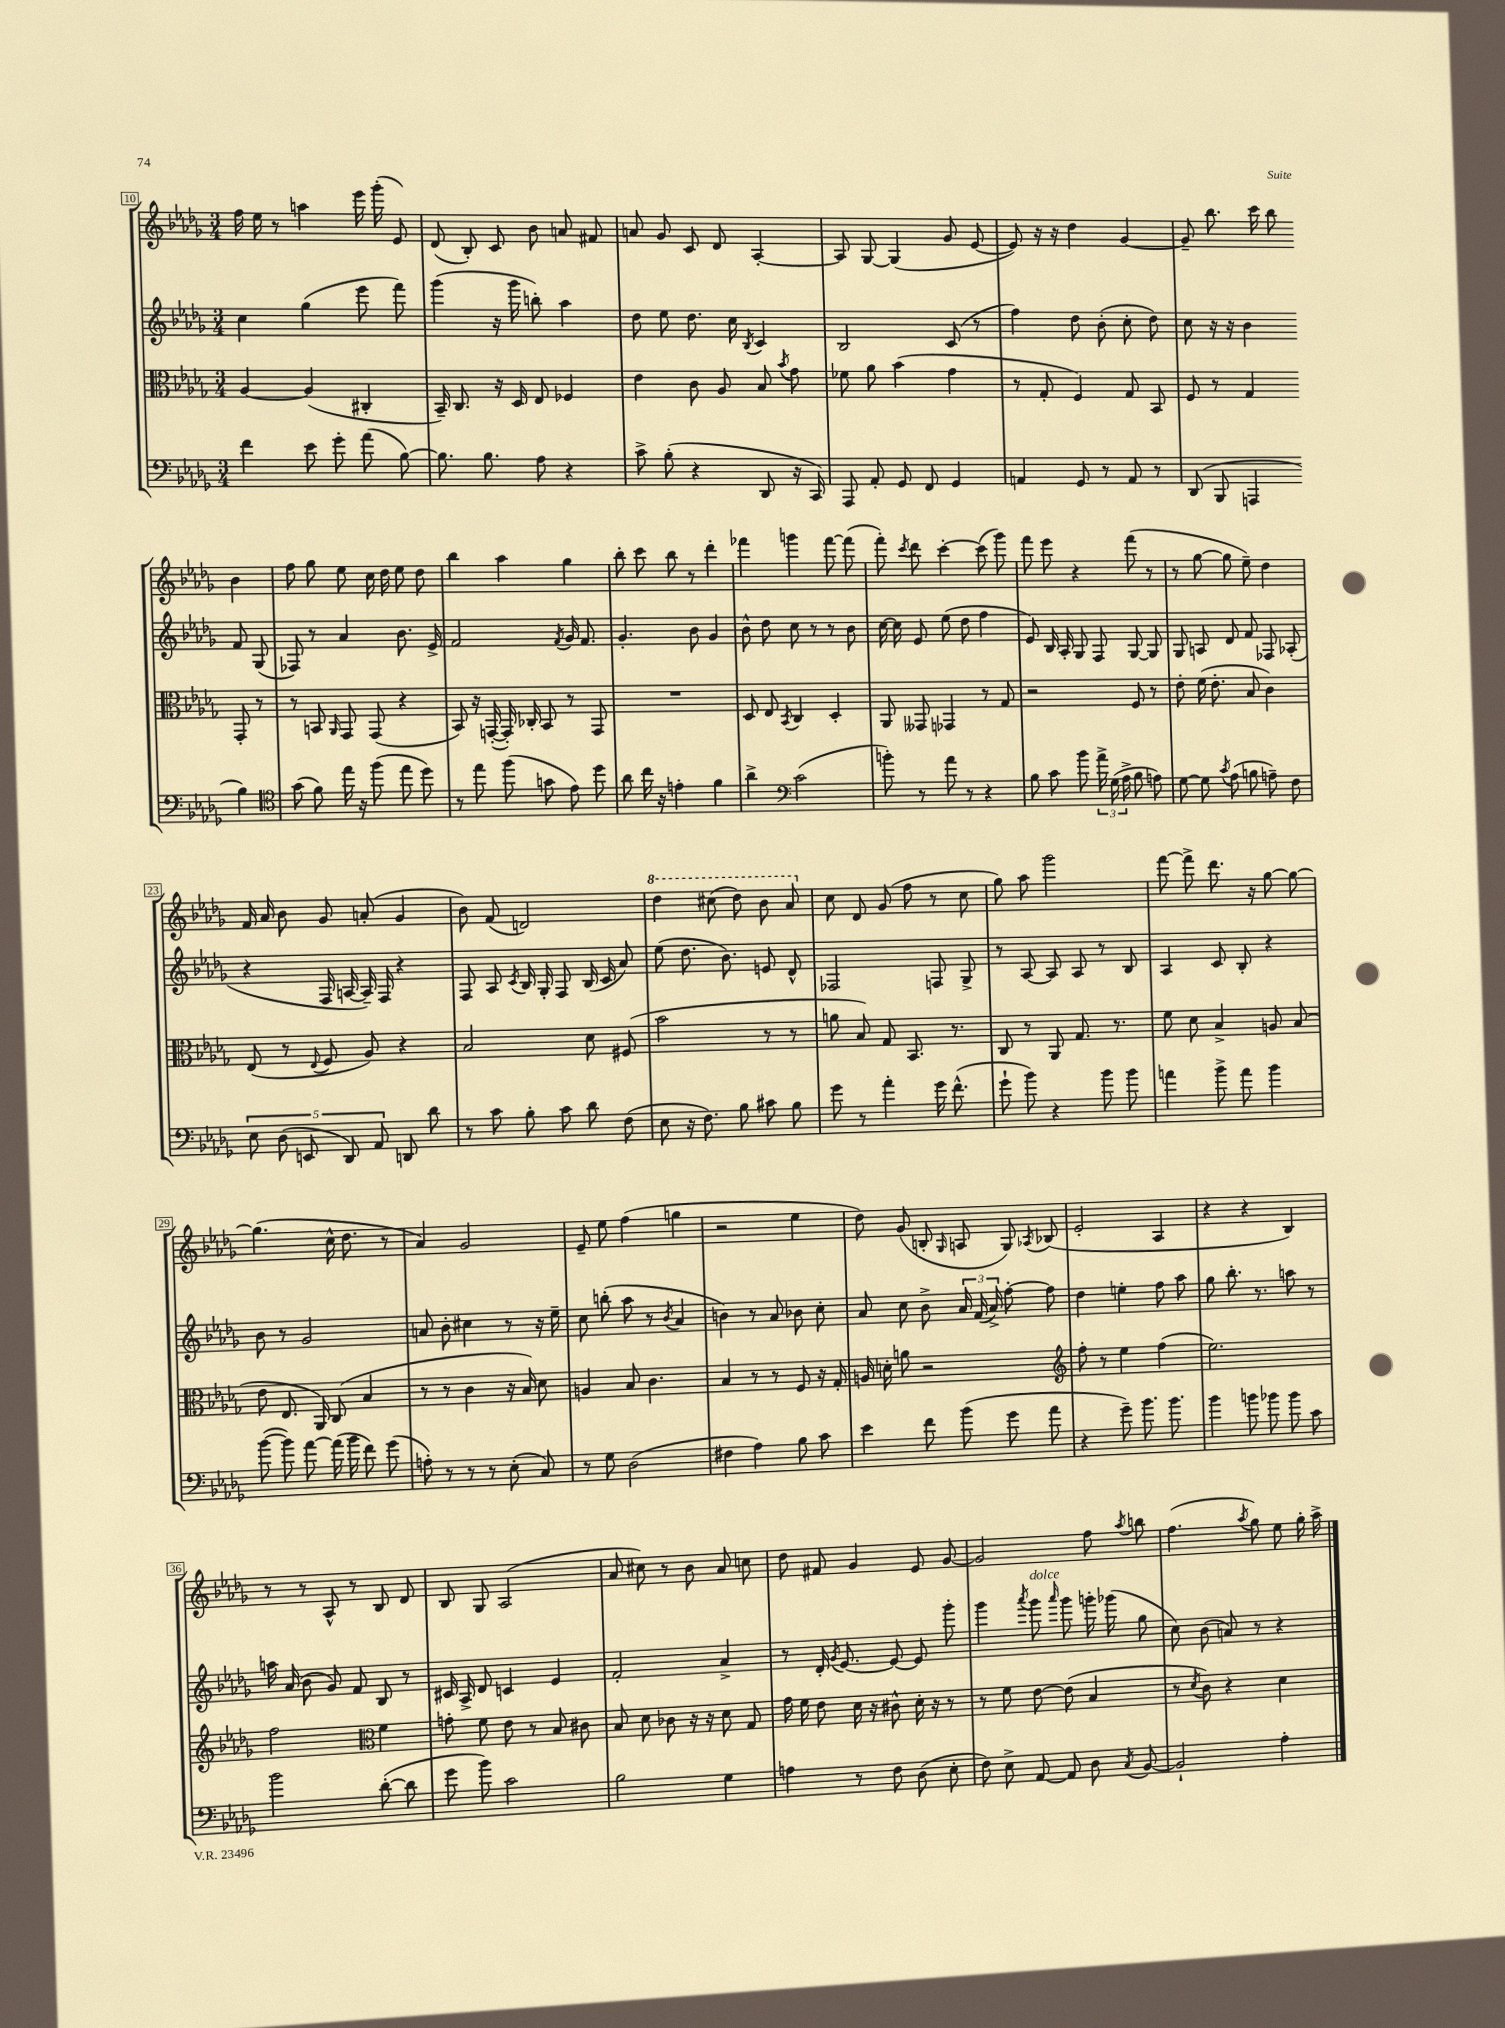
<<
\new StaffGroup <<
\new Staff = "s0" {
    \clef treble \key des \major \numericTimeSignature \time 3/4
    \autoBeamOff f''16 ees''16 r8 a''4 ees'''16 ges'''16-.( ees'8) |
    des'8( bes8-.) c'8 bes'8 a'8 fis'8 |
    a'8 ges'8 c'8 des'8 aes4~-. |
    aes8 ges8~ ges4( ges'8 ees'8~ |
    ees'8) r16 r16 des''4 ges'4~ |
    ges'8-- bes''8. c'''16 bes''8 bes'4 |
    f''8 ges''8 ees''8 c''16 des''16 ees''8 des''8 |
    bes''4 aes''4 ges''4 |
    bes''8-. c'''8 bes''8 r8 des'''4-. |
    fes'''4 g'''4 fes'''8~ fes'''8( |
    f'''8-.) \acciaccatura { c'''8 } des'''8 c'''4~-. c'''8( ges'''8) |
    f'''8 ees'''8 r4 f'''8( r8 |
    r8 ges''8~ ges''8 ees''8--) des''4 |
    f'16 aes'16 bes'8 ges'8 a'8-.( ges'4 |
    bes'8) f'8( d'2) |
    \ottava #1 des'''4 cis'''8( des'''8) bes''8 aes''8 \ottava #0 |
    c''8 des'8 ges'8( f''8 r8 c''8 |
    ges''8) aes''8 ges'''2 |
    f'''8~ f'''8-> des'''8. r16 ges''8~ ges''8~ |
    ges''4.( c''16-^ des''8. r8 |
    aes'4) ges'2 |
    ees'8-- ees''8 f''4( g''4 |
    r2 ees''4 |
    des''8) ges'8( b8-. \grace { ges16 } a8 ges8) \acciaccatura { aes8 } bes8( |
    ees'2-. aes4 |
    r4 r4 bes4) |
    r8 r8 aes8-^ r8 bes8 des'8 |
    bes8 ges8 aes2( |
    aes'8 cis''8) r8 bes'8 aes'8 c''8 |
    des''8 fis'8 ges'4 ees'8 ges'8~ |
    ges'2 f''8 \acciaccatura { aes''8 } b''8 |
    f''4.( \acciaccatura { aes''8 } ges''8) ees''8 ges''16-. aes''16-> \bar "|." |
}
\new Staff = "s1" {
    \clef treble \key des \major \numericTimeSignature \time 3/4
    \autoBeamOff c''4 ges''4( ees'''8 f'''8) |
    ges'''4( r16 ges'''16 b''8-.) aes''4 |
    des''8 ees''8 des''8. c''16 \acciaccatura { bes8 } c'4 |
    bes2 c'8( r8 |
    f''4) des''8 bes'8-.( c''8-. des''8) |
    c''8 r16 r16 bes'4 f'8 ges8( |
    fes8) r8 aes'4 bes'8. ees'16-> |
    f'2 \acciaccatura { f'8 } ges'16 f'8. |
    ges'4.-. bes'8 ges'4 |
    bes'8-^ des''8 c''8 r8 r8 bes'8 |
    c''16~ c''16 ees'8 ees''8( des''8 f''4 |
    ees'8) bes16 aes16-. ges8 f8 ges8~ ges8 |
    ges8 a8 des'8 f'8 fes8 aes8-.( |
    r4 f16 a16~ a16--) f16 r4 |
    f8 aes8 \acciaccatura { c'8 } bes16 ges16-. f8 bes16( c'16 aes'8) |
    ees''8( des''8. bes'8.) e'8 des'8-^ |
    fes2 f8 ges8-> |
    r8 aes8~ aes8 aes8 r8 bes8 |
    aes4 c'8 bes8-. r4 |
    bes'8 r8 ges'2 |
    a'8 bes'8-. cis''4 r8 r16 ees''16-- |
    c''8 b''8-.( aes''8 r8 \acciaccatura { bes'8 } aes'4 |
    b'4) r8 aes'8 bes'8 c''8-. |
    aes'8 c''8 bes'8-> \tuplet 3/2 { aes'16 f'16( aes'16->) } f''8~-. f''8 |
    des''4 e''4-. f''8 aes''8 |
    ges''8 bes''8.-. r8. a''8 r8 |
    a''16 aes'16( bes'8 ges'8) f'8 bes8 r8 |
    cis'16 aes16-> des'8 c'4 ees'4 |
    f'2-. aes'4-> |
    r8 des'16-. \acciaccatura { ges'8 } ees'8.~ ees'8~ ees'8 ges'''8-. |
    ges'''4 \acciaccatura { aes'''8 } ges'''8^\markup { \italic "dolce" } \grace { aes'''16 } ges'''8 g'''16-. ges'''16( ges''8 |
    c''8) bes'8( a'8) r8 r4 \bar "|." |
}
\new Staff = "s2" {
    \clef alto \key des \major \numericTimeSignature \time 3/4
    \autoBeamOff aes4~ aes4( cis4-. |
    bes,16--) c8. r16 des16 ees8 fes4 |
    ees'4 c'8 aes8 bes8 \acciaccatura { bes'8 } ges'8 |
    fes'8 aes'8 bes'4( ges'4 |
    r8 ges8-. f4) ges8 bes,8 |
    f8 r8 ges4 ges,8-. r8 |
    r8 b,8 \grace { aes,16 } ges,8 ges,8( r4 |
    bes,8) r16 g,16~-.( g,16-.) ces16-. bes,8 r8 g,8 |
    R2. |
    des8 ees8 \acciaccatura { bes,8 } c4 des4-. |
    aes,8 geses,8 ges,4 r8 ges8 |
    r2 f8 r8 |
    ees'8-. f'16( ees'8.-. bes8 c'4) |
    ees8( r8 \appoggiatura { ees8 } f8 aes8) r4 |
    bes2 des'8 fis8( |
    bes'2 r8 r8 |
    a'8 bes8) ges8 bes,8. r8. |
    c8 r8 aes,8 ges8. r8. |
    f'8 des'8 bes4-> a8 bes8( |
    ees'8 ees8. aes,16) c8( bes4 |
    r8 r8 c'4 r16 bes16) des'8 |
    a4 bes8 c'4. |
    bes4 r8 r8 f8 r16 ges16-. |
    a16 d'16-. a'8 r2 |
    \clef treble f''8-. r8 ees''4 f''4( |
    ees''2.) |
    f''2 \clef alto f'4 |
    g'8-. f'8 ees'8 r8 bes8 cis'8 |
    bes8 des'8 ces'8 r16 r16 des'8 ges8 |
    ges'16 f'16 ees'8 des'16 r16 cis'8-^ des'16-. r16 r8 |
    r8 f'8 ees'8~ ees'8( bes4 |
    r8 \acciaccatura { des'8 } c'8) r4 des'4 \bar "|." |
}
\new Staff = "s3" {
    \clef bass \key des \major \numericTimeSignature \time 3/4
    \autoBeamOff f'4 ees'8 ges'8-. aes'8( bes8~) |
    bes8. bes8. aes8 r4 |
    c'8-> bes8-.( r4 des,8 r16 c,16) |
    aes,,8 aes,8-. ges,8 f,8 ges,4 |
    a,4 ges,8 r8 a,8 r8 |
    des,8( bes,,8 a,,4 bes4) |
    \clef tenor ges'8( f'8) ees''16 r16 f''8( ees''8 des''8) |
    r8 ees''8 f''8( g'8 ees'8) des''8 |
    aes'8 c''16 r16 e'4-. f'4 |
    aes'4-> \clef bass c'2( |
    b'8-.) r8 aes'8 r8 r4 |
    bes8 c'8 bes'8 \tuplet 3/2 { aes'16-> ges16( aes16-> } bes8 a8) |
    ges8~ ges8 \acciaccatura { c'8 } aes8( b8 a8--) f8 |
    \tuplet 5/4 { ees8 des8( e,8 des,8) aes,8 } d,8 des'8 |
    r8 c'8 bes8-. c'8 des'8 f8( |
    ees8 r16 f8.) bes8 cis'8 bes8 |
    ges'8 r8 aes'4-. ges'16 f'8.-^( |
    ges'8-! bes'8) r4 bes'8 bes'8 |
    a'4 bes'8-> a'8 bes'4 |
    bes'8~( bes'8) aes'8~ aes'16( bes'16 f'8) ges'8( |
    a8-.) r8 r8 r8 ees8-.( c8) |
    r8 ges8 des2( |
    fis4 aes4) bes8 c'8 |
    ees'4 f'8 bes'8( ges'8 aes'8 |
    r4 ges'8--) bes'8. bes'8. |
    bes'4 b'8 bes'8 bes'8 c'8 |
    bes'2 des'8~-.( des'8 |
    ges'8 bes'8) c'2 |
    bes2 ges4 |
    a4 r8 f8 des8( ees8-. |
    f8) ees8-> aes,8~ aes,8 des8 \acciaccatura { c8 } bes,8~ |
    bes,2-! aes4-. \bar "|." |
}
>>
>>
\layout { \context { \Score currentBarNumber = #10 \override BarNumber.stencil = #(make-stencil-boxer 0.1 0.3 ly:text-interface::print) } }
